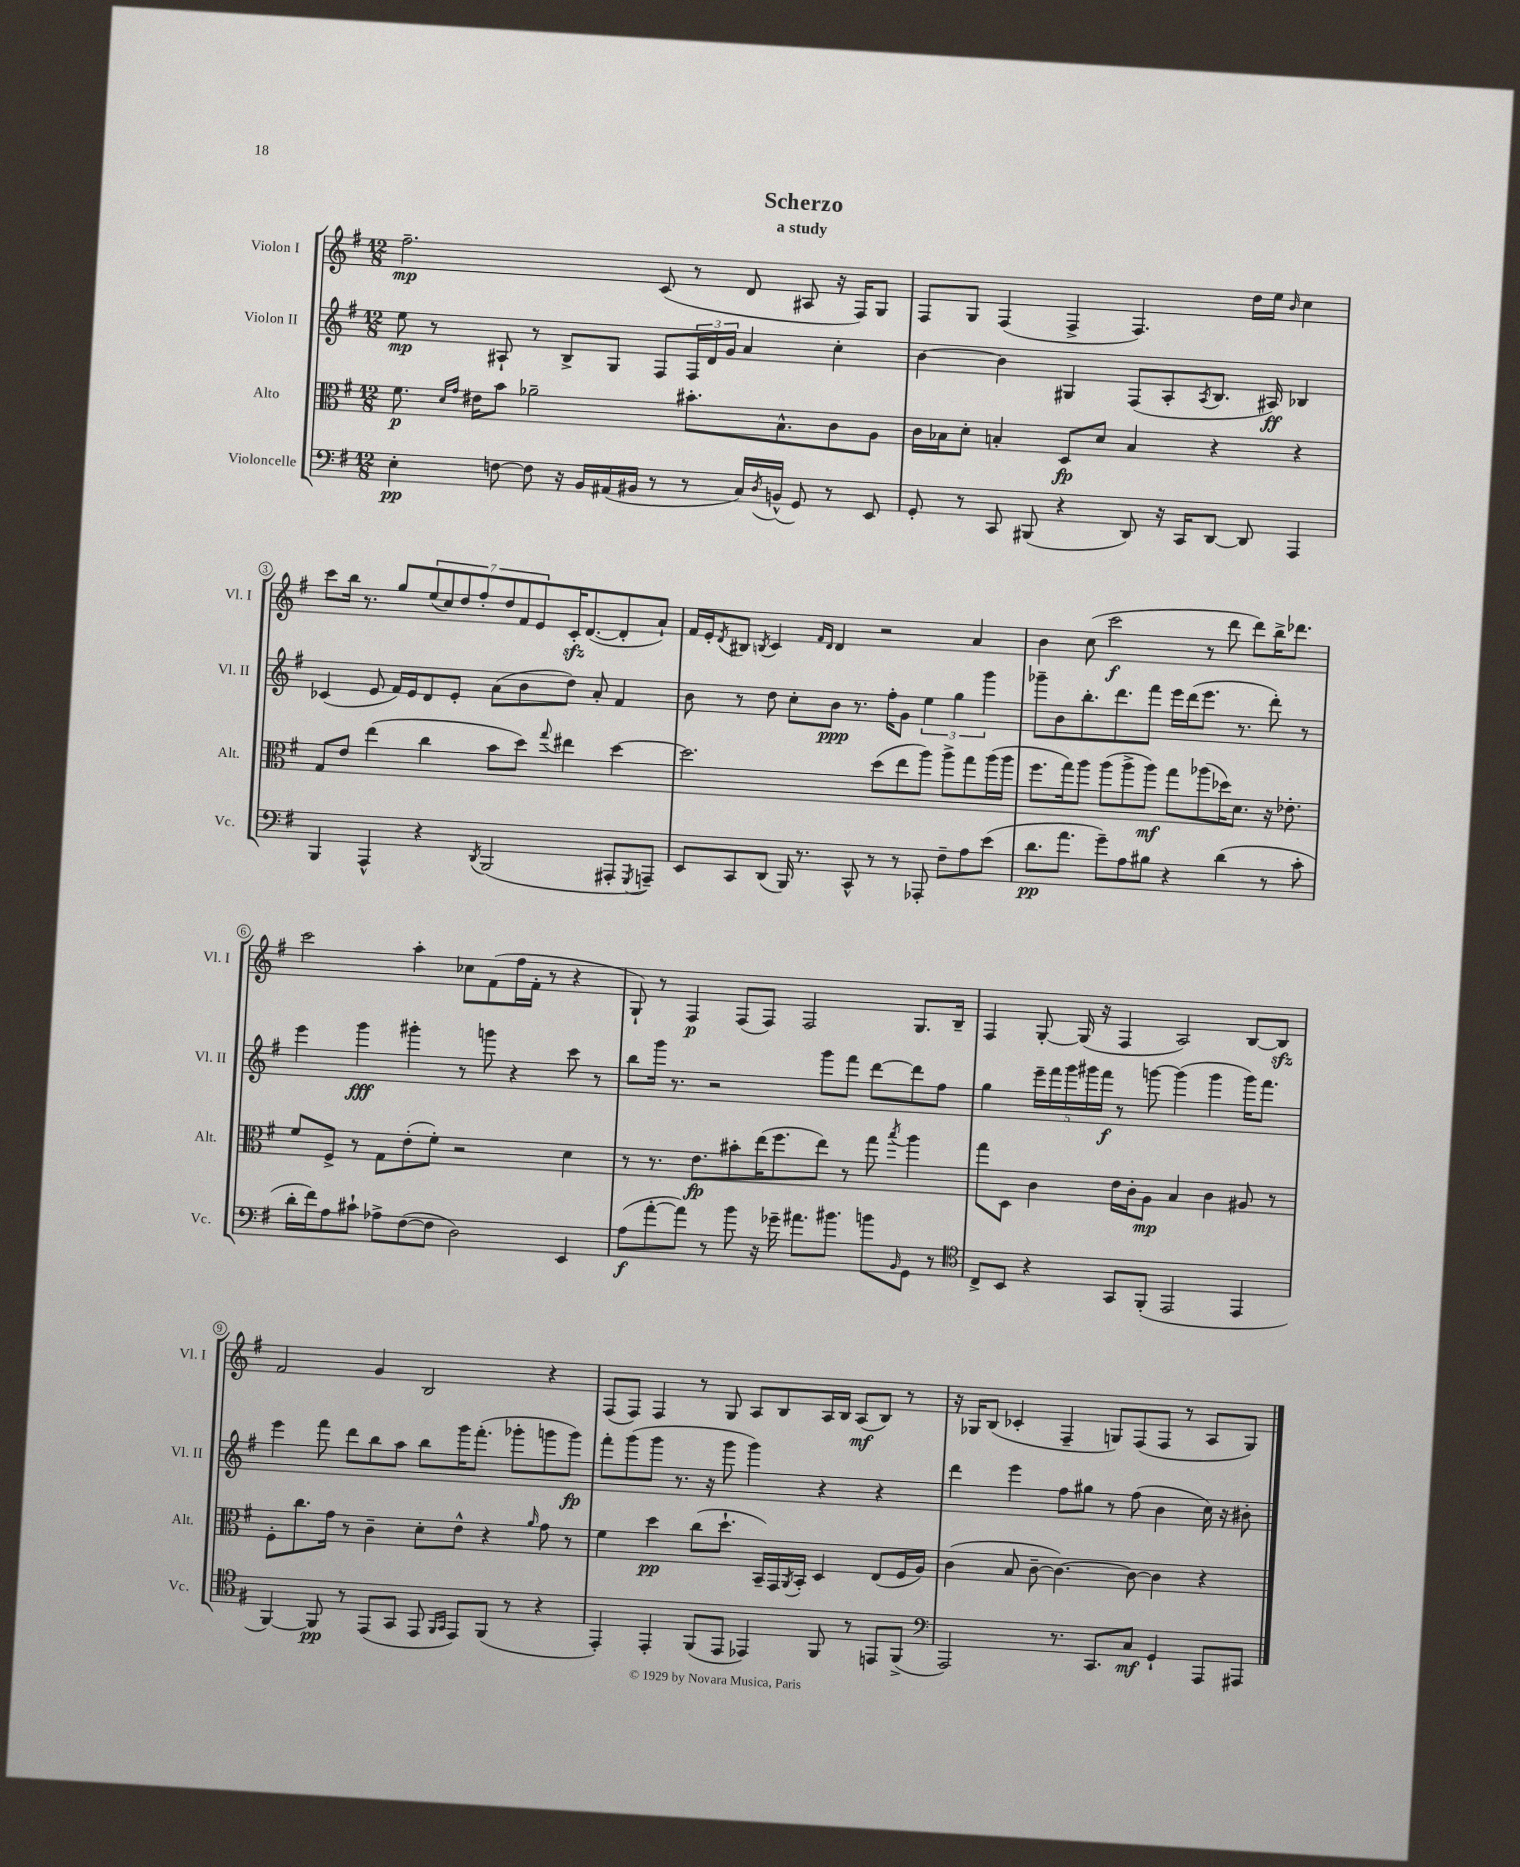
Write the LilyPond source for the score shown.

\header { title = "Scherzo" subtitle = "a study" }
<<
\new StaffGroup <<
\new Staff = "s0" \with { instrumentName = "Violon I" shortInstrumentName = "Vl. I" } {
    \clef treble \key g \major \numericTimeSignature \time 12/8
    fis''2.--\mp c'8( r8 d'8 ais8 r16 fis16) g8 |
    fis8 g8 fis4( fis4-> fis4.) d''16 e''16 \grace { b'16 } c''4 |
    c'''8 b''16 r8. g''8 \tuplet 7/4 { e''8( c''8) d''8 fis''8-. d''8 fis'8 e'8 } c'16-.\sfz d'8.~( d'8-. a'8-!) |
    fis'16 e'16-. \acciaccatura { d'8 } bis8 \acciaccatura { b8 } c'4 \grace { fis'16 d'16 } d'4 r2 a'4 |
    b'4 c''8( c'''2\f r8 d'''8 d'''8) b''16-> des'''8. |
    c'''2 a''4-. ces''8 fis'8( fis''16 fis'16-. r8 r4 |
    g8-!) r8 fis4\p fis8( fis8) fis2 g8. b16-- |
    fis4 g8~-. g16( r16 fis4 a2) b8~ b8\sfz |
    fis'2 g'4 b2 r4 |
    fis8( fis8) fis4 r8 g8 a8 b8 a16 b16 a8\mf( b8) r8 |
    r16 ges16 b8( ces'4-. fis4-- g8) fis8( fis8 r8 a8 g8) \bar "|." |
}
\new Staff = "s1" \with { instrumentName = "Violon II" shortInstrumentName = "Vl. II" } {
    \clef treble \key g \major \numericTimeSignature \time 12/8
    e''8\mp r8 ais8-! r8 b8-> g8 fis8 \tuplet 3/2 { fis16 d'16 g'16 } a'4 c''4-. |
    b'4~ b'4 gis4 fis8( a8-. \acciaccatura { a8 } b8. ais16\ff) bes4 |
    ces'4( e'8 fis'16) e'16 d'8 e'8-. a'8( b'8 d''8) a'8-. fis'4 |
    b'8 r8 d''8 c''8-. b'8\ppp r8. fis''16-. g'8 \tuplet 3/2 { e''4 g''4 g'''4 } |
    ges'''8-- b'8 b''8.-. d'''8. fis'''8 e'''16 d'''16( e'''8. r8. d'''8-.) r8 |
    e'''4 g'''4\fff gis'''4-. r8 g'''8 r4 c'''8 r8 |
    b''8 g'''16 r8. r2 g'''8 fis'''8 d'''8~ d'''8 fis''8 |
    g''4 \tuplet 5/4 { e'''16-- fis'''16 g'''16 gis'''16 fis'''16\f } r8 g'''8~ g'''4( g'''4 g'''16) fis'''8. |
    e'''4 fis'''8 d'''8 b''8 a''8 b''8 g'''16 fis'''8.-.( ges'''8-. g'''8 g'''8\fp) |
    fis'''8-. g'''8( g'''8 r8. r16 g'''8 g'''4) r4 r4 |
    d'''4 e'''4 fis''8 gis''8 r8 fis''8( b'4 c''16) r16 bis'8-. \bar "|." |
}
\new Staff = "s2" \with { instrumentName = "Alto" shortInstrumentName = "Alt." } {
    \clef alto \key g \major \numericTimeSignature \time 12/8
    fis'8.\p \grace { d'16 g'16 } eis'16 b'8 aes'2-- bis'8.-. b8.-^ c'8 a8 |
    c'16 bes16 d'8-. b4-. d8\fp d'8 b4 r4 r4 |
    g8 e'8 e''4( c''4 b'8 d''8) \appoggiatura { g''8 } eis''4 d''4~ |
    d''2. d''8( e''8 a''8) a''8-> g''8 a''16( a''16 |
    fis''8. g''16) a''8 a''8( a''8-> a''8\mf) g''8 aes''8( des''16) d'8. r16 ees'8.-. |
    fis'8 fis8-> r8 g8 e'8-.( fis'8-.) r2 d'4 |
    r8 r8. e'8.\fp bis'8-. e''16( fis''8. e''8) r8 g''8 \acciaccatura { b''8 } a''4 |
    g''8 d8 c'4 e'16 c'16-. a8\mp b4 c'4 ais8 r8 |
    fis8-. c''8. g'16 r8 c'4-- d'8-. e'8-^ r4 \grace { a'16 } g'8 r8 |
    fis'4 d''4\pp c''8( d''8.-! b,16--) g,16 \acciaccatura { a,8 } b,16-. d4 e8( fis16 a16) |
    c'4( b8 c'8~-- c'4.~) c'8~ c'4 r4 \bar "|." |
}
\new Staff = "s3" \with { instrumentName = "Violoncelle" shortInstrumentName = "Vc." } {
    \clef bass \key g \major \numericTimeSignature \time 12/8
    e4-.\pp f8~ f8 r16 b,16 ais,16( bis,16 r8 r8 c16) \acciaccatura { d8 } b,16-^( g,8) r8 e,8 |
    g,8-. r8 c,8 bis,,8( r4 d,8) r16 c,16 d,8~ d,8 a,,4 |
    b,,4 a,,4-^ r4 \acciaccatura { d,8 } b,,2( ais,,8-. \acciaccatura { g,,8 } a,,8--) |
    e,8 c,8 d,8( b,,16) r8. c,8-^ r8 r8 aes,,8-. fis8-- a8 e'8( |
    d'8.\pp a'8. g'8--) a8 bis8 r4 d'4( r8 c'8-. |
    d'16-. fis'16) a8 cis'8-! aes8-> fis8~( fis8 d2) e,4 |
    a8\f( a'8~-. a'8) r8 b'8 r16 ges'16-- ais'8. bis'8. b'8 \grace { b,16 } g,8 r8 |
    \clef tenor c8-> b,8 r4 g,8 fis,8-.( e,2 e,4 |
    fis,4~) fis,8\pp r8 e,8( g,8 e,8 \grace { fis,16 g,16 } e,8) fis,8( r8 r4 |
    e,4-.) e,4-. fis,8( e,8 ees,4) fis,8 r8 e,8 fis,8->( |
    \clef bass a,,2) r8. c,8. c8\mf g,4-! a,,8 ais,,8 \bar "|." |
}
>>
>>
\layout { \context { \Score \override BarNumber.stencil = #(make-stencil-circler 0.1 0.3 ly:text-interface::print) } }
